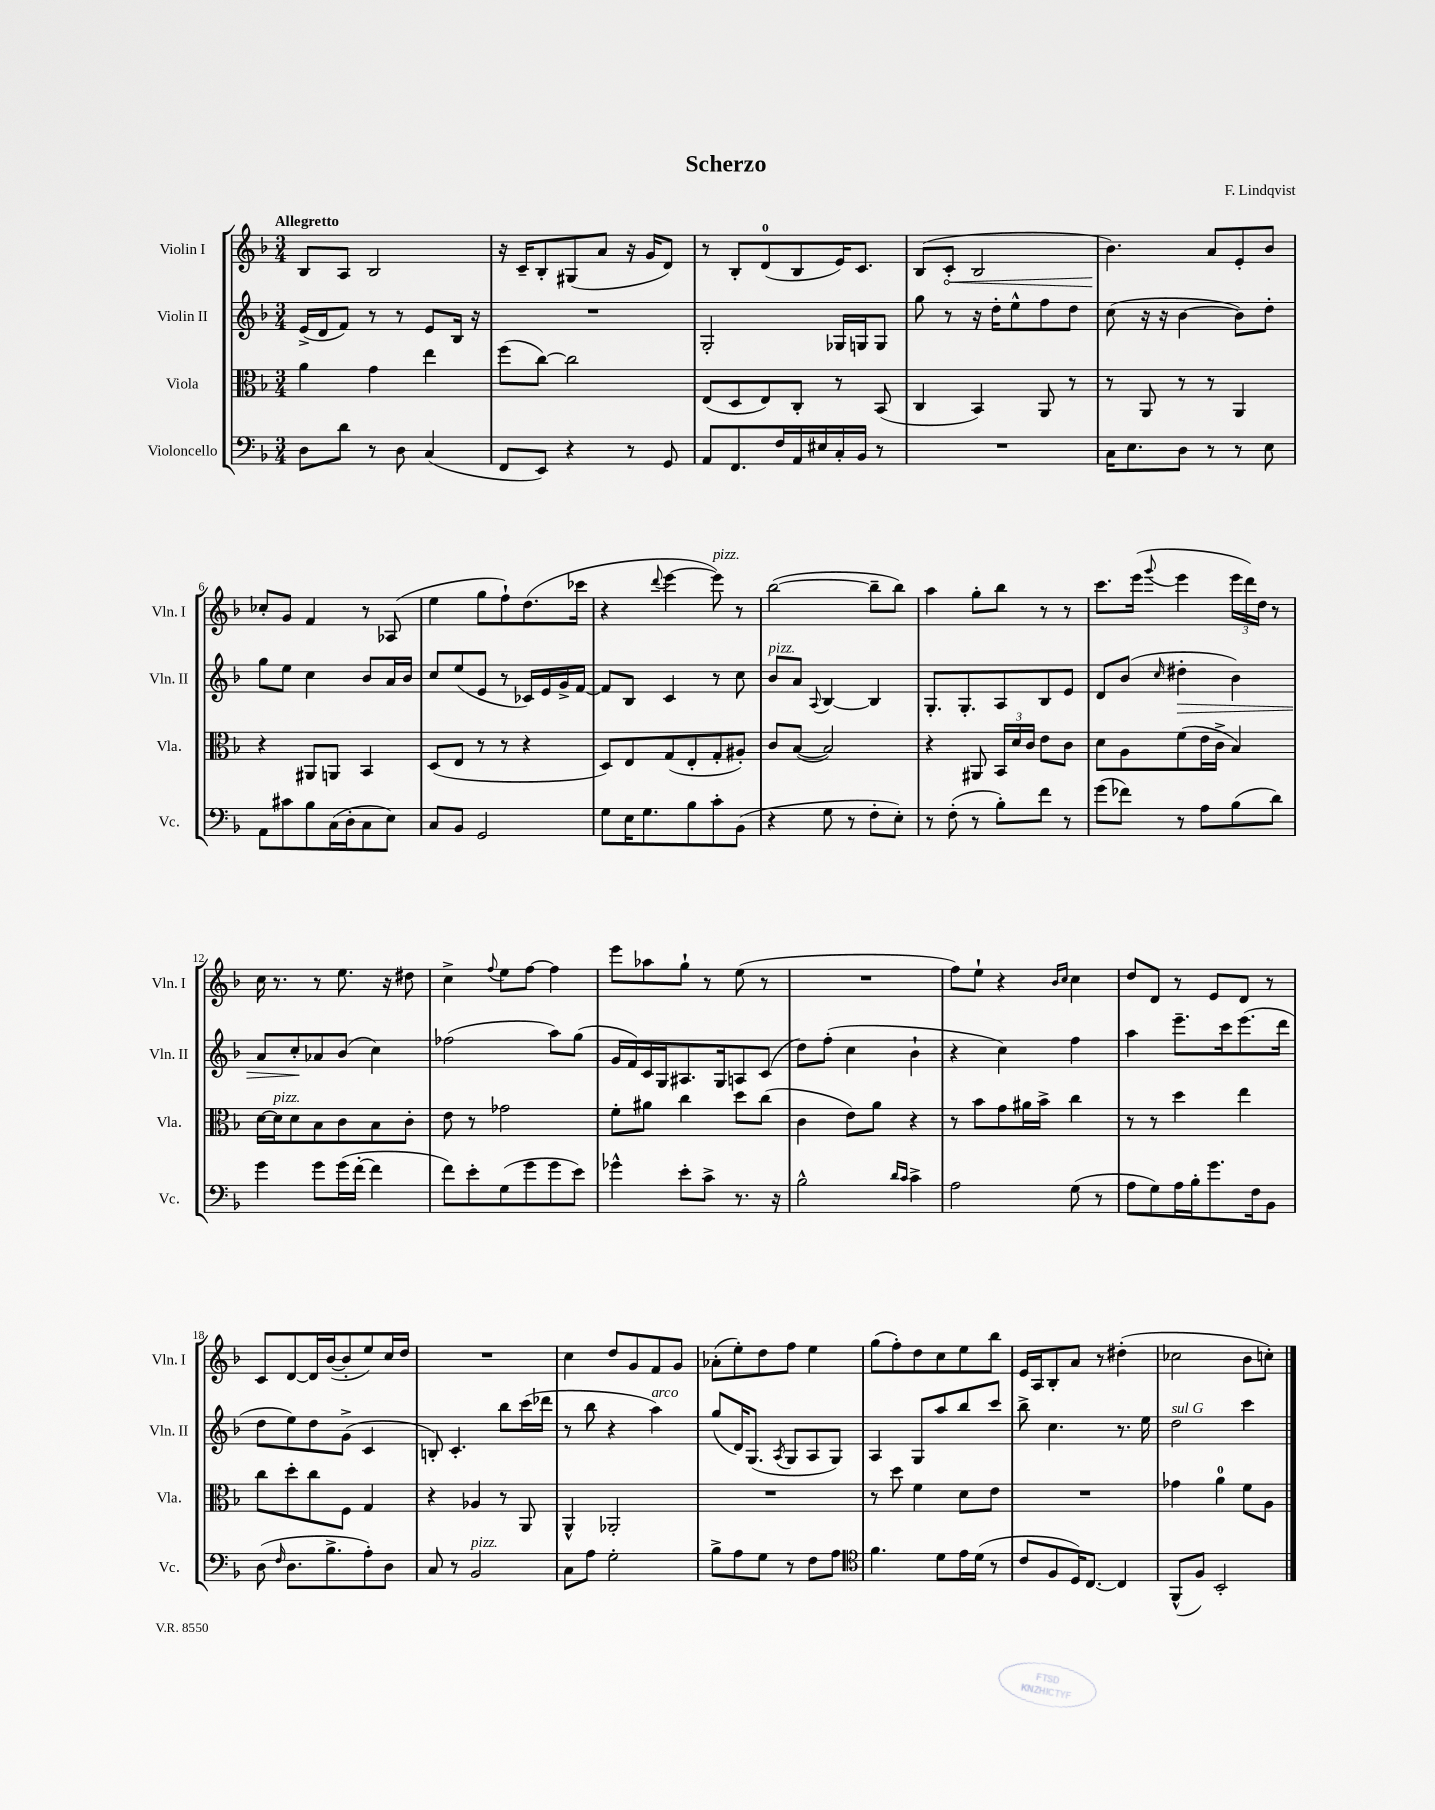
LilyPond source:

\header { title = "Scherzo" composer = "F. Lindqvist" }
<<
\new StaffGroup <<
\new Staff = "s0" \with { instrumentName = "Violin I" shortInstrumentName = "Vln. I" } {
    \clef treble \key f \major \numericTimeSignature \time 3/4 \tempo "Allegretto"
    \autoBeamOff bes8[ a8] bes2 |
    r16 c'16[-- bes8-. gis8( a'8] r16 g'16[ d'8]) |
    r8 bes8[-. d'8-0( bes8 e'16) c'8.] |
    bes8[( \once \override Hairpin.circled-tip = ##t c'8]-.\< bes2 |
    bes'4.\!) a'8[ e'8-. bes'8] |
    ces''8[-. g'8] f'4 r8 aes8( |
    e''4 g''8[ f''8-!) d''8.( ces'''16] |
    r4 \appoggiatura { d'''8 } e'''4~ e'''8^\markup { \italic "pizz." }) r8 |
    bes''2~( bes''8[-- bes''8]) |
    a''4 g''8[-. bes''8] r8 r8 |
    c'''8.[ e'''16]( \appoggiatura { g'''8 } e'''4 \tuplet 3/2 { e'''16[ d'''16) d''16] } r8 |
    c''16 r8. r8 e''8. r16 dis''8 |
    c''4-> \appoggiatura { f''8 } e''8[ f''8]~ f''4 |
    e'''8[ aes''8 g''8]-! r8 e''8( r8 |
    R2. |
    f''8[) e''8]-! r4 \grace { bes'16[ c''16] } c''4 |
    d''8[ d'8] r8 e'8[ d'8] r8 |
    c'8[ d'8~ d'16 bes'16~( bes'8-. e''8) c''16 d''16] |
    R2. |
    c''4 d''8[ g'8 f'8 g'8] |
    aes'8[-.( e''8-.) d''8 f''8] e''4 |
    g''8[( f''8-.) d''8 c''8 e''8 bes''8] |
    e'16[ a16 bes8-. a'8] r8 dis''4-.( |
    ces''2 bes'8[ c''8]-.) \bar "|." |
}
\new Staff = "s1" \with { instrumentName = "Violin II" shortInstrumentName = "Vln. II" } {
    \clef treble \key f \major \numericTimeSignature \time 3/4
    \autoBeamOff e'16[->( d'16 f'8]) r8 r8 e'8[ bes16] r16 |
    R2. |
    g2-. ges16[ g16 g8] |
    g''8 r8 r16 d''16[-. e''8-^ f''8 d''8] |
    c''8( r16 r16 bes'4~ bes'8[) d''8]-. |
    g''8[ e''8] c''4 bes'8[ a'16 bes'16] |
    c''8[ e''8( e'8] r8 ces'16[) e'16 g'16-> f'16]~ |
    f'8[ bes8] c'4 r8 c''8 |
    bes'8[^\markup { \italic "pizz." } a'8] \appoggiatura { a8 } bes4~ bes4 |
    g8.[-. g8.-. a8 bes8 e'8] |
    d'8[ bes'8]( \grace { c''16 } dis''4-.\> bes'4) |
    a'8[ c''8-.\! aes'8 bes'8]( c''4) |
    fes''2( a''8[) g''8]( |
    g'16[ f'16) c'16 g16 ais8. g16 a8 c'8]( |
    d''8[) f''8]-.( c''4 bes'4-! |
    r4 c''4) f''4 |
    a''4 e'''8.[-- c'''16 e'''8.( d'''16] |
    d''8[ e''8) d''8 g'8]->( c'4 |
    b8-.) c'4.-. bes''8[ c'''16( des'''16] |
    r8 bes''8 r4 a''4^\markup { \italic "arco" }) |
    g''8[( d'16) g8.]( \acciaccatura { a8 } g8[ a8 g8]) |
    a4 g8[ a''8 bes''8 c'''8] |
    bes''8-> c''4. r8. e''16 |
    d''2^\markup { \italic "sul G" } c'''4 \bar "|." |
}
\new Staff = "s2" \with { instrumentName = "Viola" shortInstrumentName = "Vla." } {
    \clef alto \key f \major \numericTimeSignature \time 3/4
    \autoBeamOff a'4 g'4 e''4 |
    f''8[( c''8]~) c''2 |
    e8[( d8 e8) c8]-. r8 bes,8( |
    c4 bes,4) a,8 r8 |
    r8 a,8 r8 r8 a,4 |
    r4 ais,8[ a,8] bes,4 |
    d8[( e8] r8 r8 r4 |
    d8[) e8 g8( e8-. g8-. ais8]-.) |
    c'8[ bes8]~( bes2) |
    r4 ais,8 \tuplet 3/2 { bes,16[ d'16 c'16] } e'8[ c'8] |
    d'8[ a8 f'8( e'16 c'16]-> bes4) |
    d'16[~ d'16^\markup { \italic "pizz." } d'8 bes8 c'8 bes8 c'8]-. |
    e'8 r8 ges'2 |
    f'8[-. ais'8] c''4 d''8[ c''8]( |
    c'4 e'8[) a'8] r4 |
    r8 bes'8[ g'8 ais'16 bes'16]-> c''4 |
    r8 r8 d''4 e''4 |
    c''8[ d''8-. c''8 f8] g4 |
    r4 aes4 r8 a,8 |
    a,4-^ aes,2-. |
    R2. |
    r8 d''8 f'4 d'8[ e'8] |
    R2. |
    ges'4 a'4-0 f'8[ a8] \bar "|." |
}
\new Staff = "s3" \with { instrumentName = "Violoncello" shortInstrumentName = "Vc." } {
    \clef bass \key f \major \numericTimeSignature \time 3/4
    \autoBeamOff d8[ d'8] r8 d8 c4( |
    f,8[ e,8]) r4 r8 g,8 |
    a,8[ f,8. f16 a,16 eis16 c16-. bes,16] r8 |
    R2. |
    c16[ e8. d8] r8 r8 e8 |
    a,8[ cis'8 bes8 c16( d16-. c8 e8]) |
    c8[ bes,8] g,2 |
    g8[ e16 g8. bes8 c'8-. bes,8]( |
    r4 g8 r8 f8[-. e8]-.) |
    r8 f8-.( r8 bes8[-.) f'8] r8 |
    g'8[( fes'8]) r8 a8[ bes8( d'8]) |
    g'4 g'8[ g'16( f'16]~-. f'4 |
    f'8[) e'8-. g8( g'8 g'8 e'8]) |
    ges'4-^ e'8[-. c'8]-> r8. r16 |
    bes2-^ \grace { d'16[ c'16] } c'4-> |
    a2 g8( r8 |
    a8[ g8) a16 bes16-. g'8. f16 bes,8] |
    d8( \grace { f16 } d8.[ bes8.-> a8-.) d8] |
    c8 r8 bes,2^\markup { \italic "pizz." } |
    c8[ a8] g2-. |
    bes8[-> a8 g8] r8 f8[ a8] |
    \clef tenor f'4. d'8[ e'16 d'16]( r8 |
    c'8[ f8 d16) c8.]~ c4 |
    f,8[-^( f8]) bes,2-. \bar "|." |
}
>>
>>
